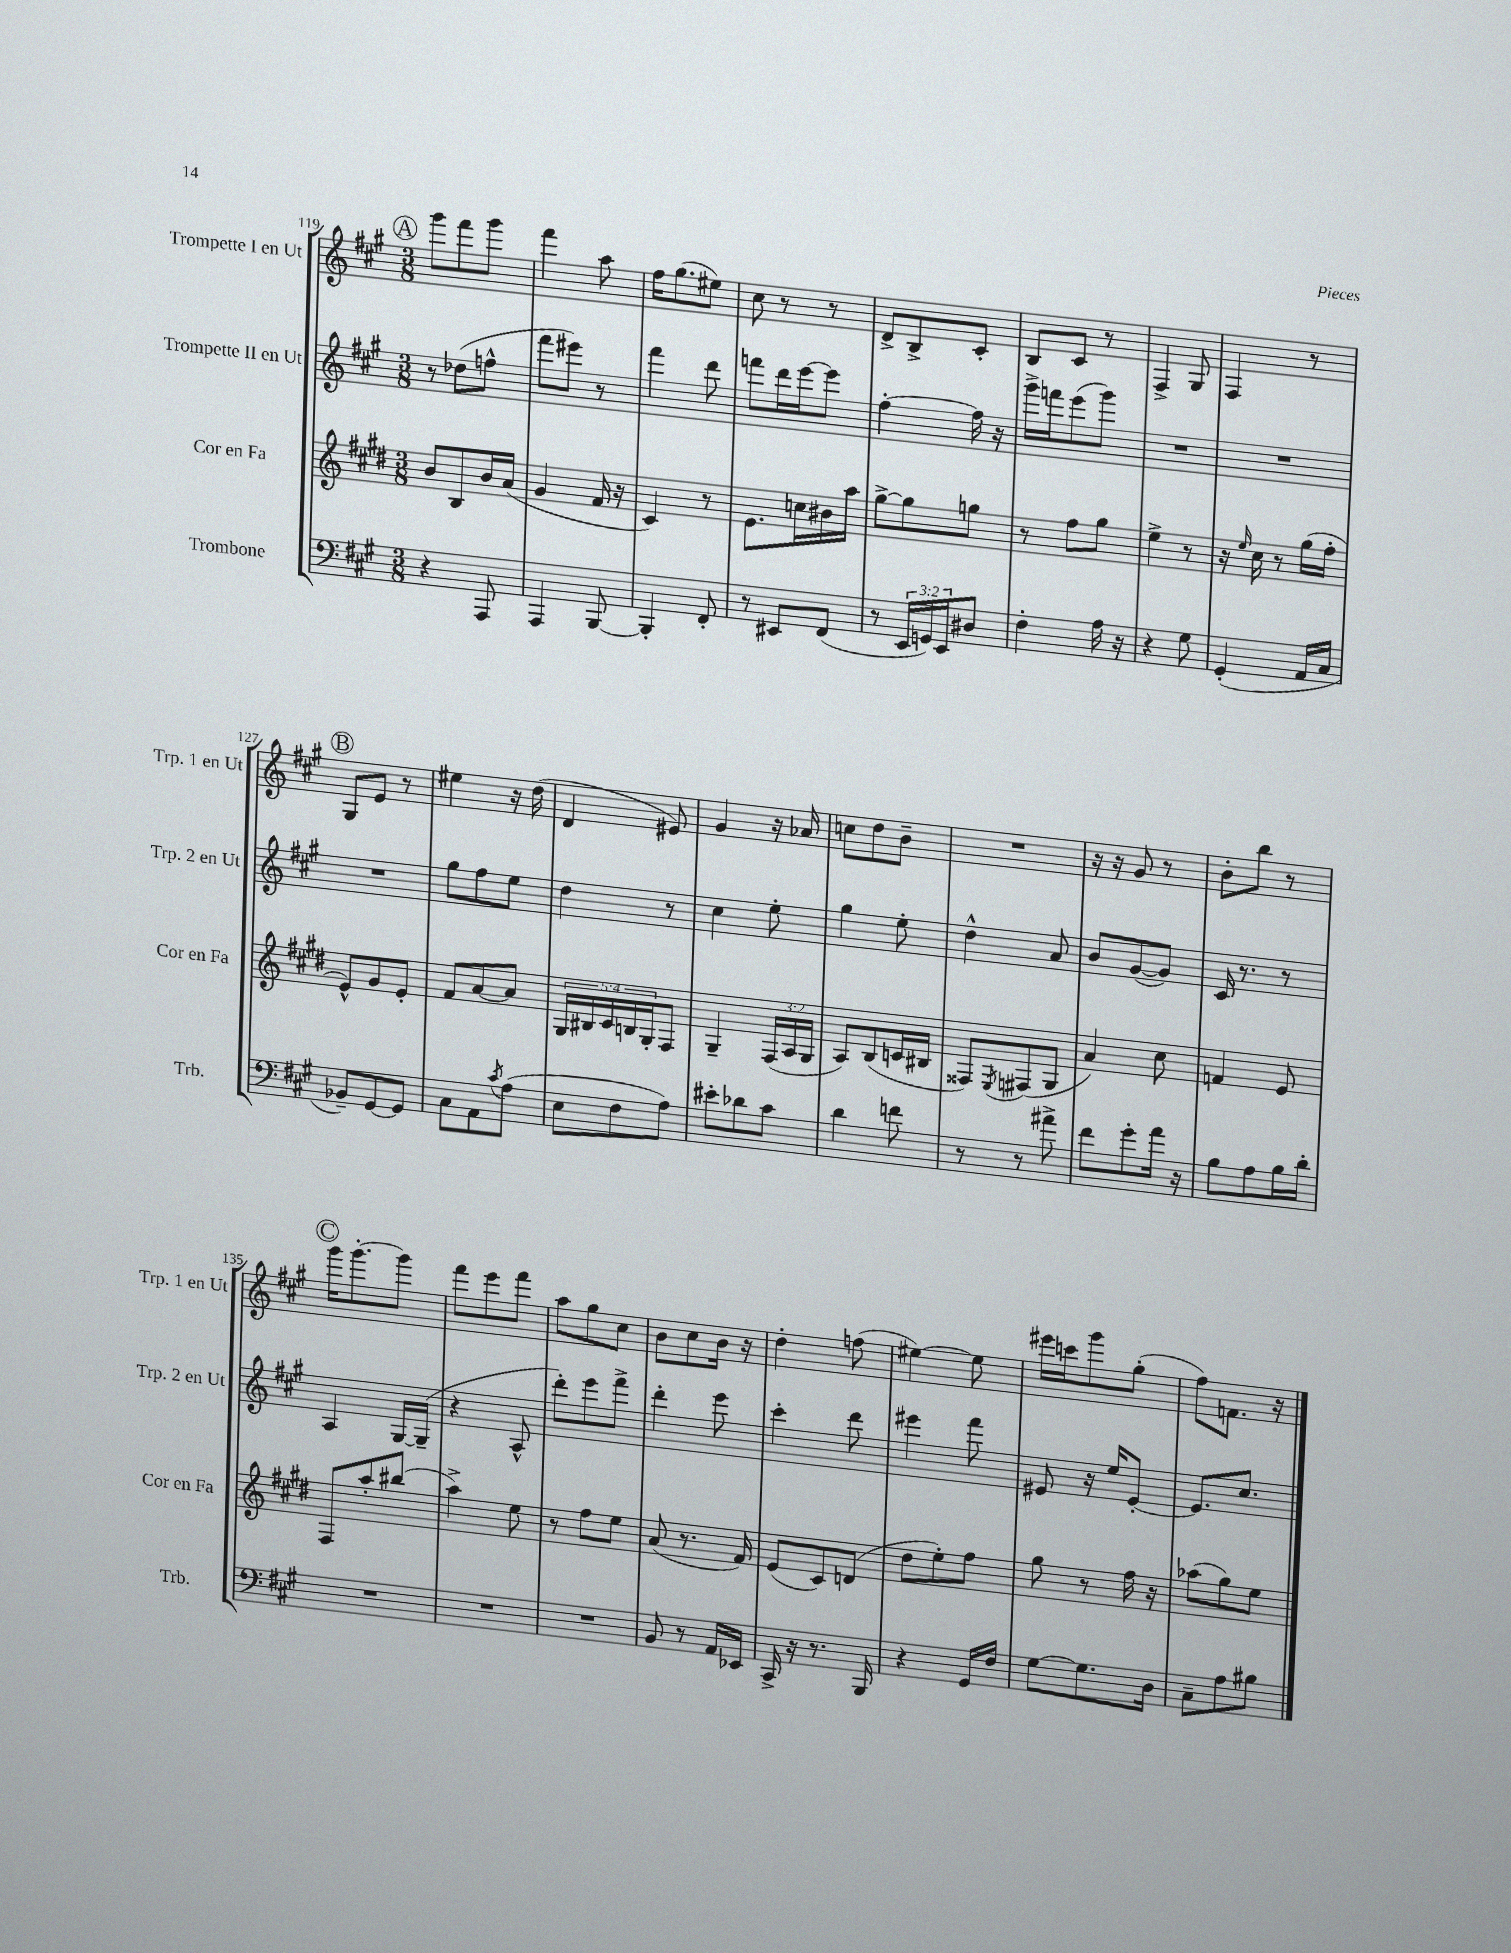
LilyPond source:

<<
\new StaffGroup <<
\new Staff = "s0" \with { instrumentName = "Trompette I en Ut" shortInstrumentName = "Trp. 1 en Ut" } {
    \clef treble \key a \major \numericTimeSignature \time 3/8
    \mark \markup { \circle "A" } gis'''8 fis'''8 gis'''8 |
    fis'''4 a''8 |
    fis''16 gis''8.( eis''8) |
    cis''8 r8 r8 |
    d'8-> b8-> cis'8-. |
    b8 cis'8 r8 |
    fis4-> gis8 |
    fis4 r8 |
    \mark \markup { \circle "B" } gis8 e'8 r8 |
    eis''4 r16 d''16( |
    d'4 eis'8) |
    gis'4 r16 aes'16 |
    c''8 d''8 b'8-- |
    R4. |
    r16 r16 gis'8 r8 |
    b'8-. b''8 r8 |
    \mark \markup { \circle "C" } gis'''16 gis'''8.~-. gis'''8 |
    fis'''8 e'''8 fis'''8 |
    a''8 gis''8 cis''8 |
    b'8 cis''8 b'16 r16 |
    d''4-. f''8( |
    eis''4~) eis''8 |
    eis'''16 c'''16 gis'''8 gis''8-.( |
    fis''8) f'8. r16 \bar "|." |
}
\new Staff = "s1" \with { instrumentName = "Trompette II en Ut" shortInstrumentName = "Trp. 2 en Ut" } {
    \clef treble \key a \major \numericTimeSignature \time 3/8
    \mark \markup { \circle "A" } r8 des''8( f''8-^ |
    fis'''8 eis'''8) r8 |
    fis'''4 d'''8 |
    f'''8 d'''16 e'''16~ e'''8 |
    fis''4~-. fis''16 r16 |
    gis'''16-> f'''16 e'''8( gis'''8) |
    R4. |
    R4. |
    \mark \markup { \circle "B" } R4. |
    gis''8 fis''8 e''8 |
    d''4 r8 |
    cis''4 e''8-. |
    gis''4 e''8-. |
    d''4-^ a'8 |
    b'8 gis'8~( gis'8) |
    cis'16 r8. r8 |
    \mark \markup { \circle "C" } a4 gis16~ gis16--( |
    r4 a8-^ |
    d'''8-.) e'''8 fis'''8-> |
    d'''4-. e'''8 |
    cis'''4-. d'''8 |
    eis'''4 fis'''8 |
    eis'8 r16 e''16 eis'8~-. |
    eis'8. cis''8. \bar "|." |
}
\new Staff = "s2" \with { instrumentName = "Cor en Fa" shortInstrumentName = "Cor en Fa" } {
    \clef treble \key e \major \numericTimeSignature \time 3/8 \override Staff.TupletNumber.text = #tuplet-number::calc-fraction-text
    \mark \markup { \circle "A" } b'8 b8 b'16 a'16( |
    gis'4 fis'16 r16 |
    cis'4) r8 |
    e'8. c''16 bis'16 a''16 |
    gis''8~-> gis''8 g''8 |
    r8 fis''8 gis''8 |
    e''4-> r8 |
    r16 \grace { e''16 } cis''16 r8 gis''16( fis''16-. |
    \mark \markup { \circle "B" } e'8-^) gis'8 e'8-. |
    fis'8 a'8~ a'8 |
    \tuplet 5/4 { gis16 bis16 cis'16 b16 gis16-. } fis8 |
    gis4-- \tuplet 3/2 { fis16( a16 gis16 } |
    a8) b8( c'16 bis16 |
    fisis8) \acciaccatura { e8 } fis8( gis8 |
    a'4) cis''8 |
    f'4 e'8 |
    \mark \markup { \circle "C" } fis8 a''8-. bis''8( |
    a''4->) e''8 |
    r8 fis''8 e''8 |
    a'8( r8. fis'16) |
    e'8( cis'8) d'8( |
    dis''8 e''8-.) fis''8 |
    gis''8 r8 fis''16 r16 |
    aes''8( gis''8) e''8 \bar "|." |
}
\new Staff = "s3" \with { instrumentName = "Trombone" shortInstrumentName = "Trb." } {
    \clef bass \key a \major \numericTimeSignature \time 3/8 \override Staff.TupletNumber.text = #tuplet-number::calc-fraction-text
    \mark \markup { \circle "A" } r4 a,,8 |
    a,,4 b,,8~ |
    b,,4-. fis,8-. |
    r8 eis,8 fis,8( |
    r8 \tuplet 3/2 { e,16 g,16) e,16 } dis8 |
    fis4-. a16 r16 |
    r4 gis8 |
    gis,4-.( a,16 cis16 |
    \mark \markup { \circle "B" } bes,8--) gis,8~ gis,8 |
    cis8 a,8 \acciaccatura { cis'8 } a8( |
    e8 fis8 a8) |
    eis'8-. des'8 cis'8 |
    d'4 f'8 |
    r8 r8 ais'8-> |
    fis'8 gis'8-. a'16 r16 |
    b8 a8 b16 d'16-. |
    \mark \markup { \circle "C" } R4. |
    R4. |
    R4. |
    b,8 r8 a,16 ees,16 |
    cis,16-> r16 r8. b,,16 |
    r4 gis,16 fis16 |
    gis8~ gis8. d16 |
    cis8-- a8 bis8 \bar "|." |
}
>>
>>
\layout { \context { \Score currentBarNumber = #119 } }
